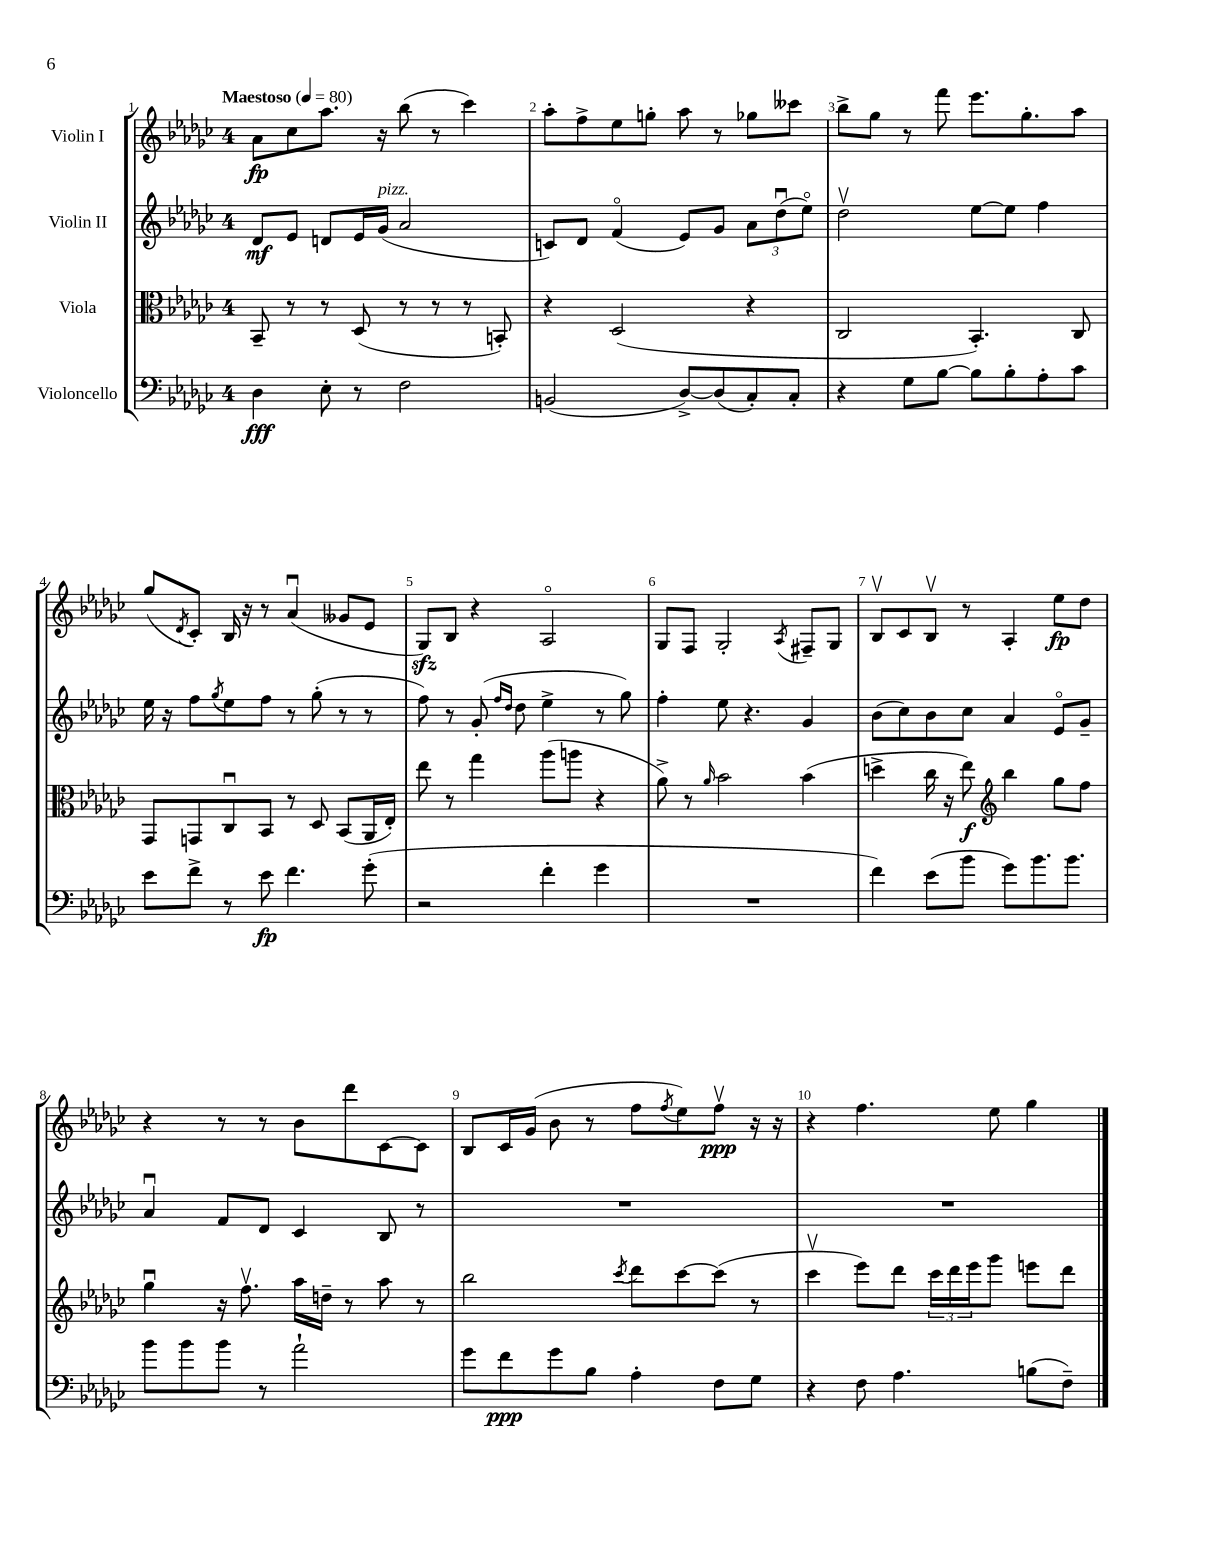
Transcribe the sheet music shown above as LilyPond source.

<<
\new StaffGroup <<
\new Staff = "s0" \with { instrumentName = "Violin I" } {
    \clef treble \key ges \major \once \override Staff.TimeSignature.style = #'single-digit \time 4/4 \tempo "Maestoso" 4 = 80
    aes'8\fp ces''8 aes''8. r16 bes''8( r8 ces'''4) |
    aes''8-. f''8-> ees''8 g''8-. aes''8 r8 ges''8 ceses'''8 |
    bes''8-> ges''8 r8 f'''8 ees'''8. ges''8.-. aes''8 |
    ges''8( \acciaccatura { des'8 } ces'8-.) bes16 r16 r8 aes'4\downbow( geses'8 ees'8 |
    ges8\sfz) bes8 r4 aes2\flageolet |
    ges8 f8 ges2-. \acciaccatura { aes8 } fis8-- ges8 |
    bes8\upbow ces'8 bes8\upbow r8 aes4-. ees''8\fp des''8 |
    r4 r8 r8 bes'8 des'''8 ces'8~ ces'8 |
    bes8 ces'16 ges'16( bes'8 r8 f''8 \acciaccatura { f''8 } ees''8) f''8\upbow\ppp r16 r16 |
    r4 f''4. ees''8 ges''4 \bar "|." |
}
\new Staff = "s1" \with { instrumentName = "Violin II" } {
    \clef treble \key ges \major \once \override Staff.TimeSignature.style = #'single-digit \time 4/4
    des'8\mf ees'8 d'8 ees'16 ges'16^\markup { \italic "pizz." }( aes'2 |
    c'8) des'8 f'4\flageolet( ees'8) ges'8 \tuplet 3/2 { aes'8 des''8\downbow( ees''8\flageolet) } |
    des''2\upbow ees''8~ ees''8 f''4 |
    ees''16 r16 f''8 \acciaccatura { ges''8 } ees''8 f''8 r8 ges''8-.( r8 r8 |
    f''8) r8 ges'8-.( \grace { f''16 des''16 } des''8 ees''4-> r8 ges''8) |
    f''4-. ees''8 r4. ges'4 |
    bes'8( ces''8) bes'8 ces''8 aes'4 ees'8\flageolet ges'8-- |
    aes'4\downbow f'8 des'8 ces'4 bes8 r8 |
    R1 |
    R1 \bar "|." |
}
\new Staff = "s2" \with { instrumentName = "Viola" } {
    \clef alto \key ges \major \once \override Staff.TimeSignature.style = #'single-digit \time 4/4
    bes,8-- r8 r8 des8( r8 r8 r8 b,8-.) |
    r4 des2( r4 |
    ces2 bes,4.-.) ces8 |
    ges,8 g,8 ces8\downbow bes,8 r8 des8 bes,8( aes,16 ees16-.) |
    ees''8 r8 ges''4 aes''8( a''8 r4 |
    aes'8->) r8 \grace { aes'16 } bes'2 bes'4( |
    d''4-> ces''16 r16 ees''8\f) \clef treble bes''4 ges''8 f''8 |
    ges''4\downbow r16 f''8.\upbow aes''16 d''16-- r8 aes''8 r8 |
    bes''2 \acciaccatura { ces'''8 } des'''8 ces'''8~ ces'''8( r8 |
    ces'''4\upbow ees'''8) des'''8 \tuplet 3/2 { ces'''16 des'''16 ees'''16 } ges'''8 e'''8 des'''8 \bar "|." |
}
\new Staff = "s3" \with { instrumentName = "Violoncello" } {
    \clef bass \key ges \major \once \override Staff.TimeSignature.style = #'single-digit \time 4/4
    des4\fff ees8-. r8 f2 |
    b,2( des8~->) des8( ces8-.) ces8-. |
    r4 ges8 bes8~ bes8 bes8-. aes8-. ces'8 |
    ees'8 f'8-> r8 ees'8\fp f'4. ges'8-.( |
    r2 f'4-. ges'4 |
    R1 |
    f'4) ees'8( bes'8 ges'8) bes'8. bes'8. |
    bes'8 bes'8 bes'8 r8 aes'2-! |
    ges'8 f'8\ppp ges'8 bes8 aes4-. f8 ges8 |
    r4 f8 aes4. b8( f8--) \bar "|." |
}
>>
>>
\layout { \context { \Score \override BarNumber.break-visibility = ##(#f #t #t) barNumberVisibility = #all-bar-numbers-visible } }
